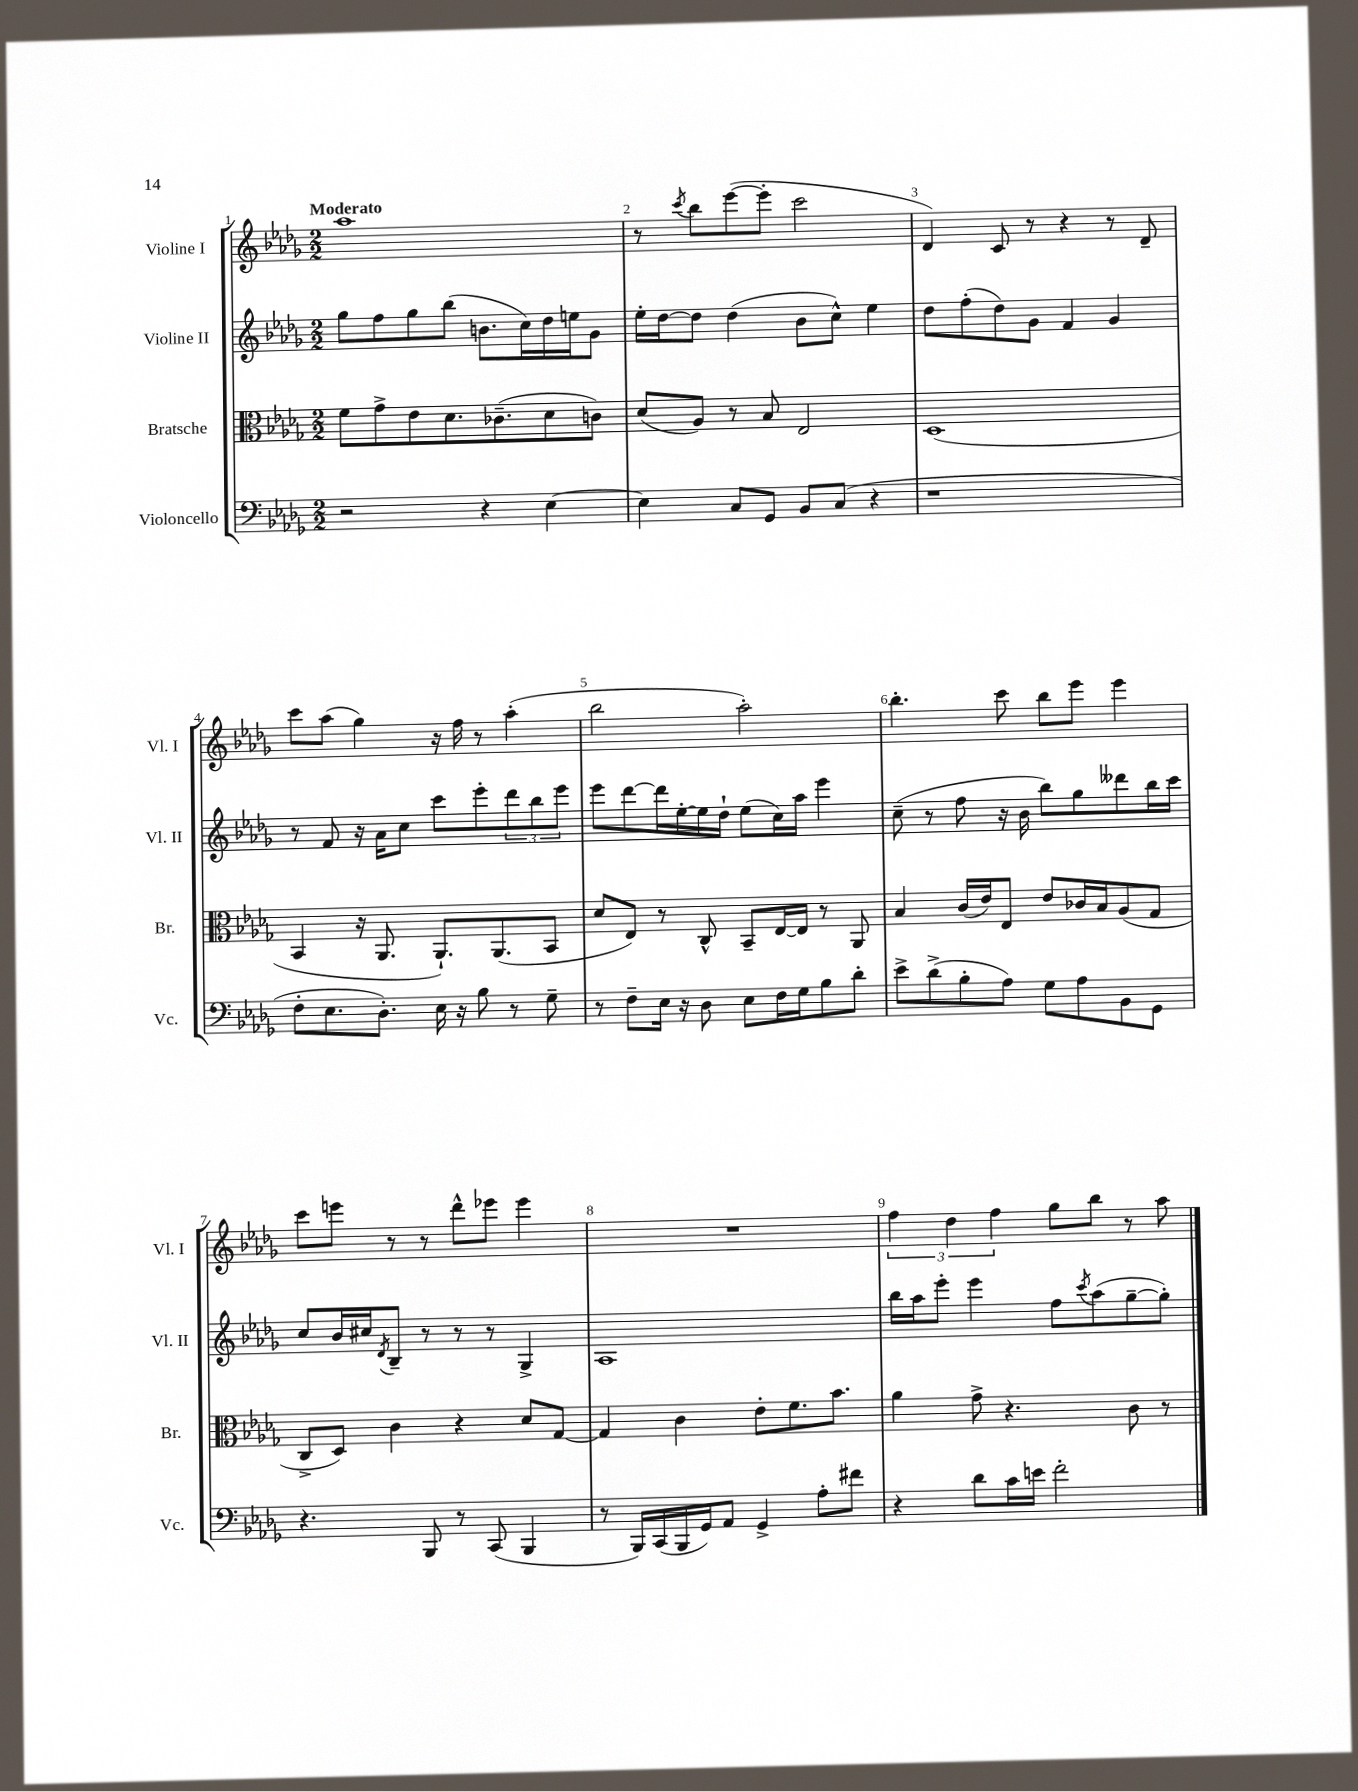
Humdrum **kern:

**kern	**kern	**kern	**kern
*staff4	*staff3	*staff2	*staff1
*clefF4	*clefC3	*clefG2	*clefG2
*k[b-e-a-d-g-]	*k[b-e-a-d-g-]	*k[b-e-a-d-g-]	*k[b-e-a-d-g-]
*M2/2	*M2/2	*M2/2	*M2/2
2r	8f	8gg-	1aa-
.	8g-^	8ff	.
.	8e-	8gg-	.
.	8.d-	(8bb-	.
4r	.	8.b	.
.	(8.c-~	.	.
.	.	16cc)	.
[4E-	8d-	16dd-	.
.	.	16ee	.
.	8c)	8g-	.
=	=	=	=
4E-]	(8d-	16ee-'	8r
.	.	[16dd-	.
.	.	.	8qccc
.	8A-)	8dd-]	8bb-
8C	8r	(4dd-	([8eee-
8GG-	8B-	.	8eee-']
8BB-	2E-	8b-	2ccc
(8C	.	8cc^^)	.
4r	.	4ee-	.
=	=	=	=
1r	(1D-	8dd-	4d-)
.	.	(8ff'	.
.	.	8dd-)	8c
.	.	8g-	8r
.	.	4f	4r
.	.	4g-	8r
.	.	.	8d-~
=	=	=	=
8F'	4BB-	8r	8ccc
8.E-	.	8f	(8aa-
.	16r	16r	4gg-)
8.D-')	8.AA-	16a-	.
.	.	8cc	.
16E-	8.AA-`)	8ccc	16r
16r	.	.	16ff
8B-	.	8eee-'	8r
.	(8.AA-	.	.
8r	.	12ddd-	(4aa-'
.	.	12bb-	.
8G-~	8BB-	.	.
.	.	12eee-	.
=	=	=	=
8r	8d-	8eee-	2bb-
8F~	8E-)	[8ddd-	.
16E-	8r	16ddd-]	.
16r	.	[16ee-'	.
8D-	8C^^	16ee-]	.
.	.	16dd-`	.
8E-	8BB-~	(8ee-	2aa-')
16F	[16E-	16cc)	.
16G-	16E-]	16aa-	.
8B-	8r	4eee-	.
8d-'	8AA-	.	.
=	=	=	=
8e-^	4B-	(8cc~	4.bb-'
(8d-^	.	8r	.
8B-'	(16c	8ff	.
.	16e-)	.	.
8A-)	8E-	16r	8ccc
.	.	16b-	.
8G-	8e-	8bb-)	8bb-
8A-	16c-	8gg-	8eee-
.	16B-	.	.
8BB-	(8A-	8ddd--	4eee-
8GG-	8G-	16bb-	.
.	.	16ccc	.
=	=	=	=
4.r	8C^	8cc	8ccc
.	8D-)	16b-	8eee
.	.	16cc#	.
.	.	8qd-	.
.	4c	8B-~	8r
8BBB-	.	8r	8r
8r	4r	8r	8ddd-^^
(8CC	.	8r	8eee-
4BBB-	8d-	4G-^	4eee-
.	[8G-	.	.
=	=	=	=
8r	4G-]	1A-	1r
16BBB-)	.	.	.
(16CC	.	.	.
16BBB-	4c	.	.
16GG-)	.	.	.
8AA-	.	.	.
4GG-^	8e-'	.	.
.	8.f	.	.
8A-'	.	.	.
.	8.b-	.	.
8f#	.	.	.
=	=	=	=
4r	4a-	16bb-	6ff
.	.	16aa-	.
.	.	8eee-'	.
.	.	.	6dd-
8d-	8g-^	4eee-	.
.	.	.	6ff
16c	4.r	.	.
16e	.	.	.
2f'	.	8ff	8gg-
.	.	8qccc	.
.	.	(8aa-	8bb-
.	8c	[8gg-~	8r
.	8r	8gg-'])	8aa-
==	==	==	==
*-	*-	*-	*-
